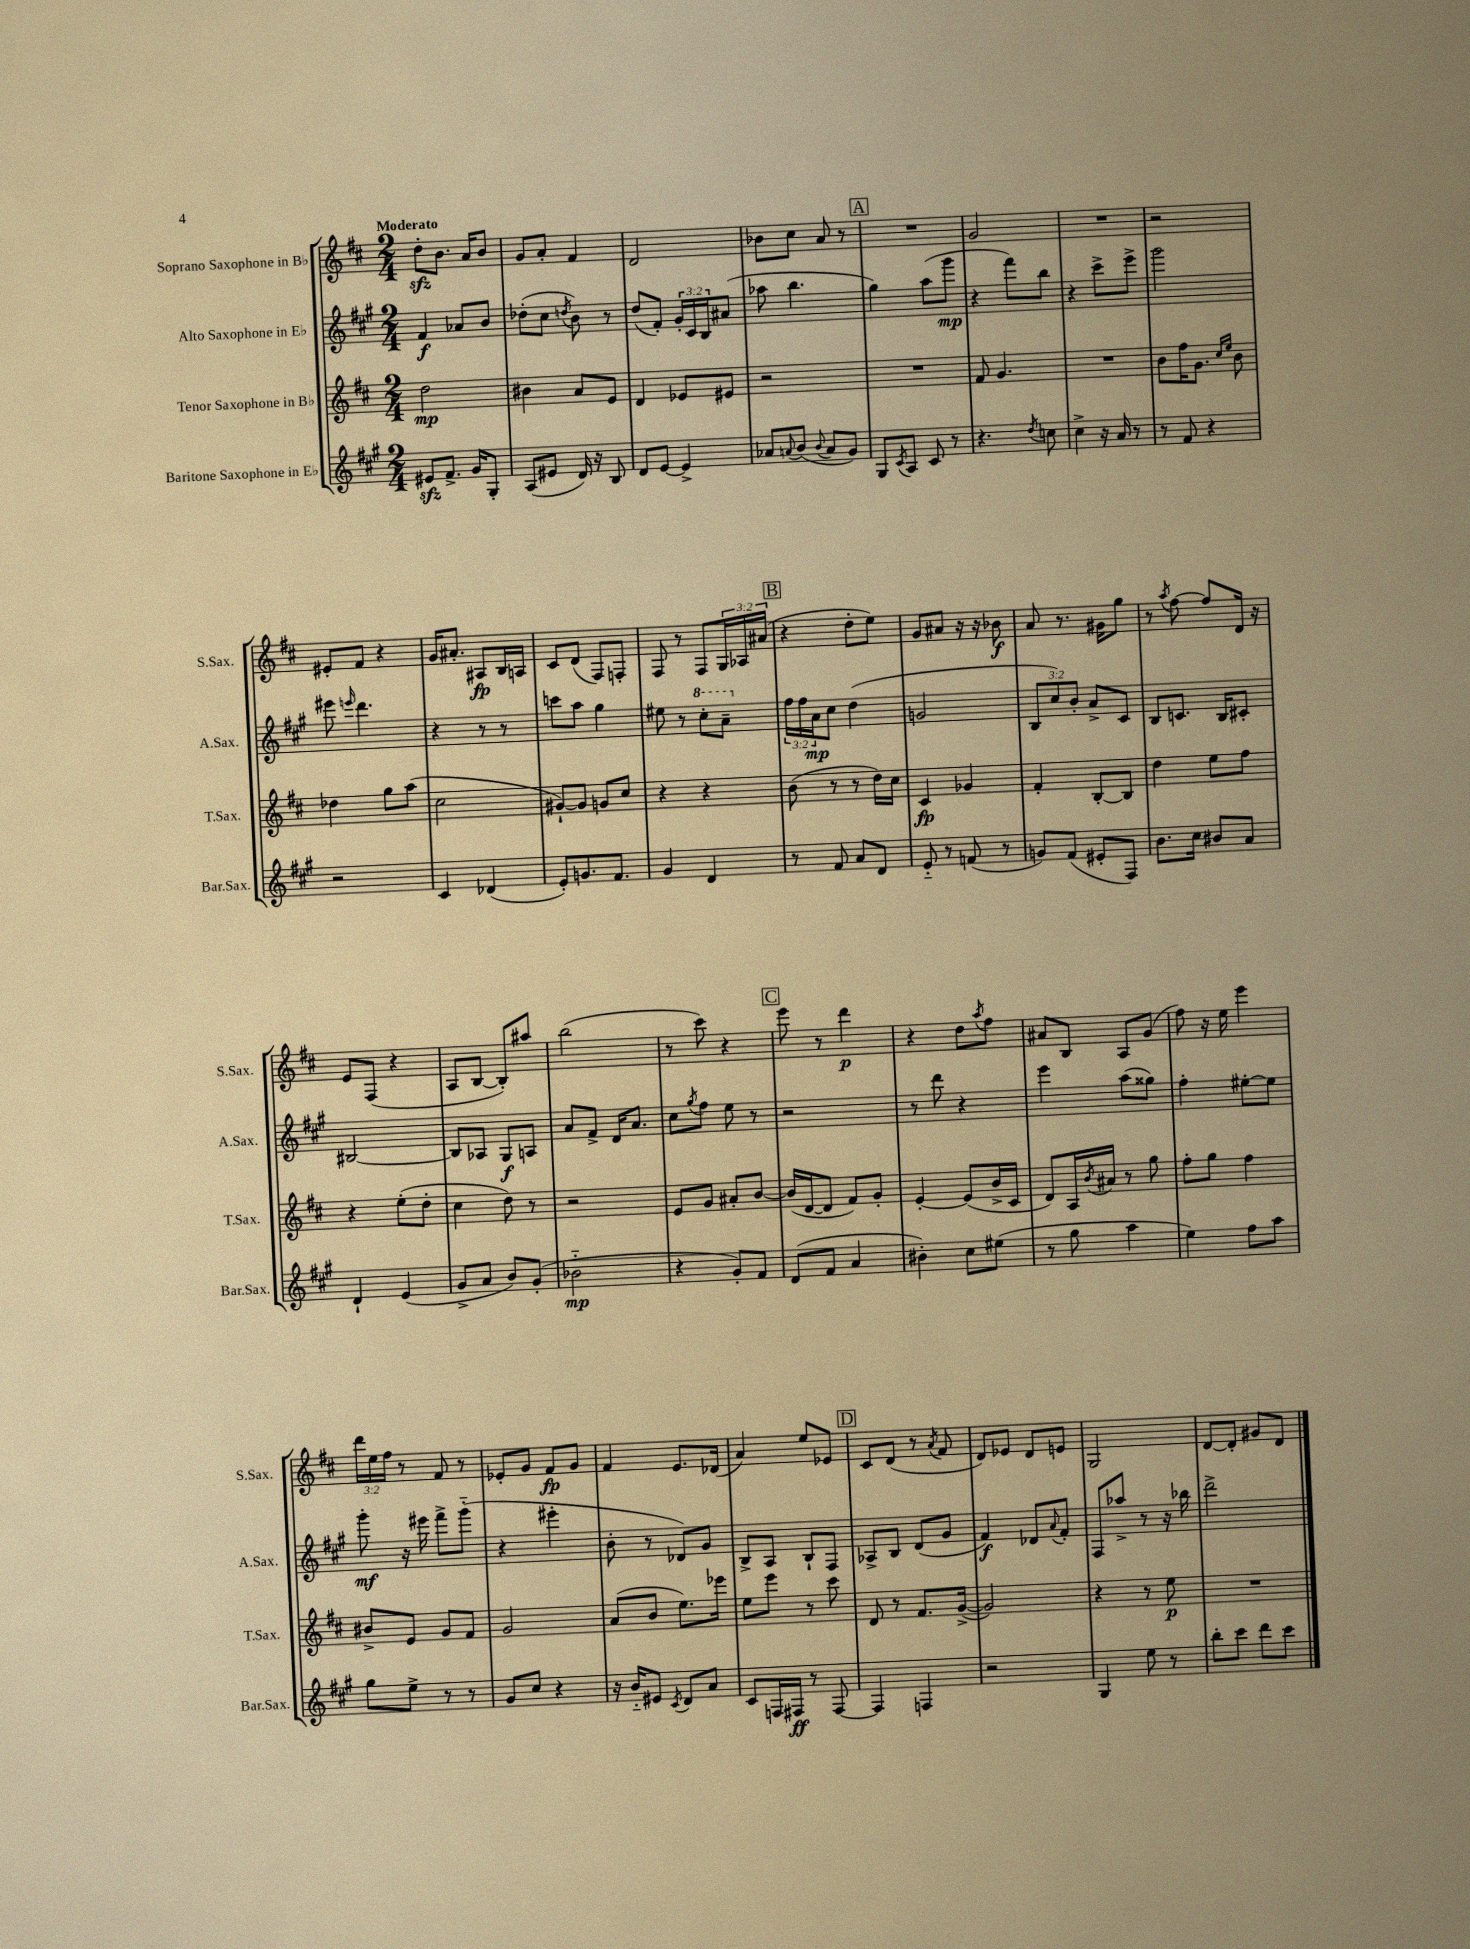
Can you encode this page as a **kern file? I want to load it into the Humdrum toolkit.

**kern	**kern	**kern	**kern
*staff4	*staff3	*staff2	*staff1
*clefG2	*clefG2	*clefG2	*clefG2
*k[f#c#g#]	*k[f#c#]	*k[f#c#g#]	*k[f#c#]
*M2/4	*M2/4	*M2/4	*M2/4
8e#	2dd	4f#	8dd'
8.f#^	.	.	8.b
.	.	8a-	.
16g#	.	.	16a
8G#'	.	8b	8b
=	=	=	=
(8A	4b#	(8dd-'	8g
8e#	.	8cc#	8a'
.	.	8qdd	.
16d)	8a	8b)	4f#
16r	.	.	.
8B	8e	8r	.
=	=	=	=
8d	4d	(8dd	2d
[8e	.	8f#')	.
4e^]	8e-	24g#'	.
.	.	24c#	.
.	.	24B	.
.	8e#	(8a#	.
=	=	=	=
8a-	2r	8aa-	8b-
8qqa	.	.	.
(8b	.	4.bb	8cc#
8qqb	.	.	.
8a	.	.	8a
8g#)	.	.	8r
=	=	=	=
8G#	2r	4gg#)	2r
8qc#	.	.	.
8A	.	.	.
8c#	.	(8aa	.
8r	.	8ggg#	.
=	=	=	=
4.r	8f#	4r	2g
.	4.g	.	.
.	.	8fff#)	.
8qdd	.	.	.
8cc	.	8bb	.
=	=	=	=
4cc#^	2r	4r	2r
16r	.	8ccc#^	.
16a	.	.	.
8r	.	8eee^	.
=	=	=	=
8r	8b	2ggg#	2r
8f#	16ff#	.	.
.	8.g	.	.
4r	.	.	.
.	16qqcc#	.	.
.	16qqee	.	.
.	8b	.	.
=	=	=	=
2r	4dd-	8eee#	8e#'
.	.	16qqeee	.
.	.	4.ddd	8f#
.	8gg	.	4r
.	(8aa	.	.
=	=	=	=
4c#	2cc#	4r	16g
.	.	.	8.a#'
(4d-	.	8r	8A#
.	.	8r	16B
.	.	.	16A
=	=	=	=
8e')	[8g#`)	8ccc	8c#
8.g	8g#]	8aa	(8d
.	8g	4gg#	8F#)
8.f#	.	.	.
.	8cc#	.	8F'
=	=	=	=
4g#	4r	8ee#	8F#
.	.	8r	8r
4d	4r	8ccc#'	8F#
.	.	8aa~	24G
.	.	.	24A-
.	.	.	(24a#
=	=	=	=
8r	(8b	24ff#	4r
.	.	24ff#	.
.	.	24a	.
8f#	8r	8cc#	.
8a	8r	(4dd	8dd'
8d	16dd)	.	8ee)
.	16cc#	.	.
=	=	=	=
8e'~	4c#	2g	8g
8r	.	.	8a#
(8f	4g-	.	16r
.	.	.	16r
8r	.	.	8b-
=	=	=	=
8g)	4f#'	12B	8a
.	.	12cc#)	.
(8f#	.	.	8.r
.	.	12b'	.
8e#'	[8B'	8a^	.
.	.	.	16g#
8F#)	8B]	8c#	8gg
=	=	=	=
8.b	4dd	8B	8r
.	.	.	8qaa
.	.	8.c	[8ff#
16cc#	.	.	.
8b#	8ee	.	8ff#]
.	.	16B	.
8a	8ff#	8c#'	16d
.	.	.	16r
=	=	=	=
4d`	4r	[2B#	8e
.	.	.	(8F#
(4e	(8ee'	.	4r
.	8dd'	.	.
=	=	=	=
8g#^	4cc#	8B#]	8A
8a	.	8A-	[8B
8b)	8dd)	8G#	8B'])
(8g#'	8r	8A	8aa#
=	=	=	=
2b-'~	2r	8a	(2bb
.	.	8f#^	.
.	.	16d	.
.	.	8.a	.
=	=	=	=
4r	8e	8cc#	8r
.	.	8qgg#	.
.	8g	8ff#	8ccc#)
8g#')	8a#'	8ee	4r
8f#	[8b	8r	.
=	=	=	=
(8d	(16b]	2r	8eee
.	[16d	.	.
8f#	8d]	.	8r
4a	8f#)	.	4ddd
.	8g'	.	.
=	=	=	=
4b#')	[4e'	8r	4r
.	.	8ddd	.
8cc#	(8e]	4r	8dd
.	.	.	8qaa
(8ee#	16b^	.	8ff#
.	16c#	.	.
=	=	=	=
8r	8d)	4eee	8a#
8gg#	16A	.	8B
.	8qb	.	.
.	16a#	.	.
4aa	8r	(8aa	8A
.	8gg	8gg##)	(8g
=	=	=	=
4ee)	8ff#'	4ff#'	8ff#)
.	8gg	.	16r
.	.	.	16ee
8ff#	4ff#	[8ee#'	4eee
8aa	.	8ee#]	.
=	=	=	=
8gg#	8b#^	8ggg#'	24ddd
.	.	.	24ee
.	.	.	24ff#
8ee^	8e	16r	8r
.	.	16eee#	.
8r	8g	8fff#^	8f#
8r	8f#	(8ggg#'~	8r
=	=	=	=
8g#	2g	4r	8e-'
8cc#	.	.	8g
4r	.	4eee#'	8f#
.	.	.	8g
=	=	=	=
16r	(8a	8b'	4f#
16b'~	.	.	.
8e#	8b	8r	.
8qc#	.	.	.
8d	8.ee)	8d-)	8.e
8a	.	8g#	.
.	16eee-	.	(16d-
=	=	=	=
8c#	8ee	8B^	4a)
16F	8eee	8A	.
16F#	.	.	.
8r	8r	8B`	8ee
[8F#	8ccc#	8F#	8e-
=	=	=	=
4F#]	8d	8A-^	8c#
.	8r	8B	(8d
4F	8.f#	(8d	8r
.	.	.	8qa
.	.	8g#	8f#
.	([16g^	.	.
=	=	=	=
2r	2g])	4f#)	8d)
.	.	.	8e-
.	.	8d-	8d
.	.	8qqa	.
.	.	8f#'	8e
=	=	=	=
4G#	4r	8F#	2G
.	.	8aa-^	.
8ee	8r	8r	.
8r	8ee	16r	.
.	.	16bb-	.
=	=	=	=
8bb'	2r	2ddd^	[8d
8ccc#	.	.	8d']
8ddd	.	.	8g#
8ccc#	.	.	8d
==	==	==	==
*-	*-	*-	*-
